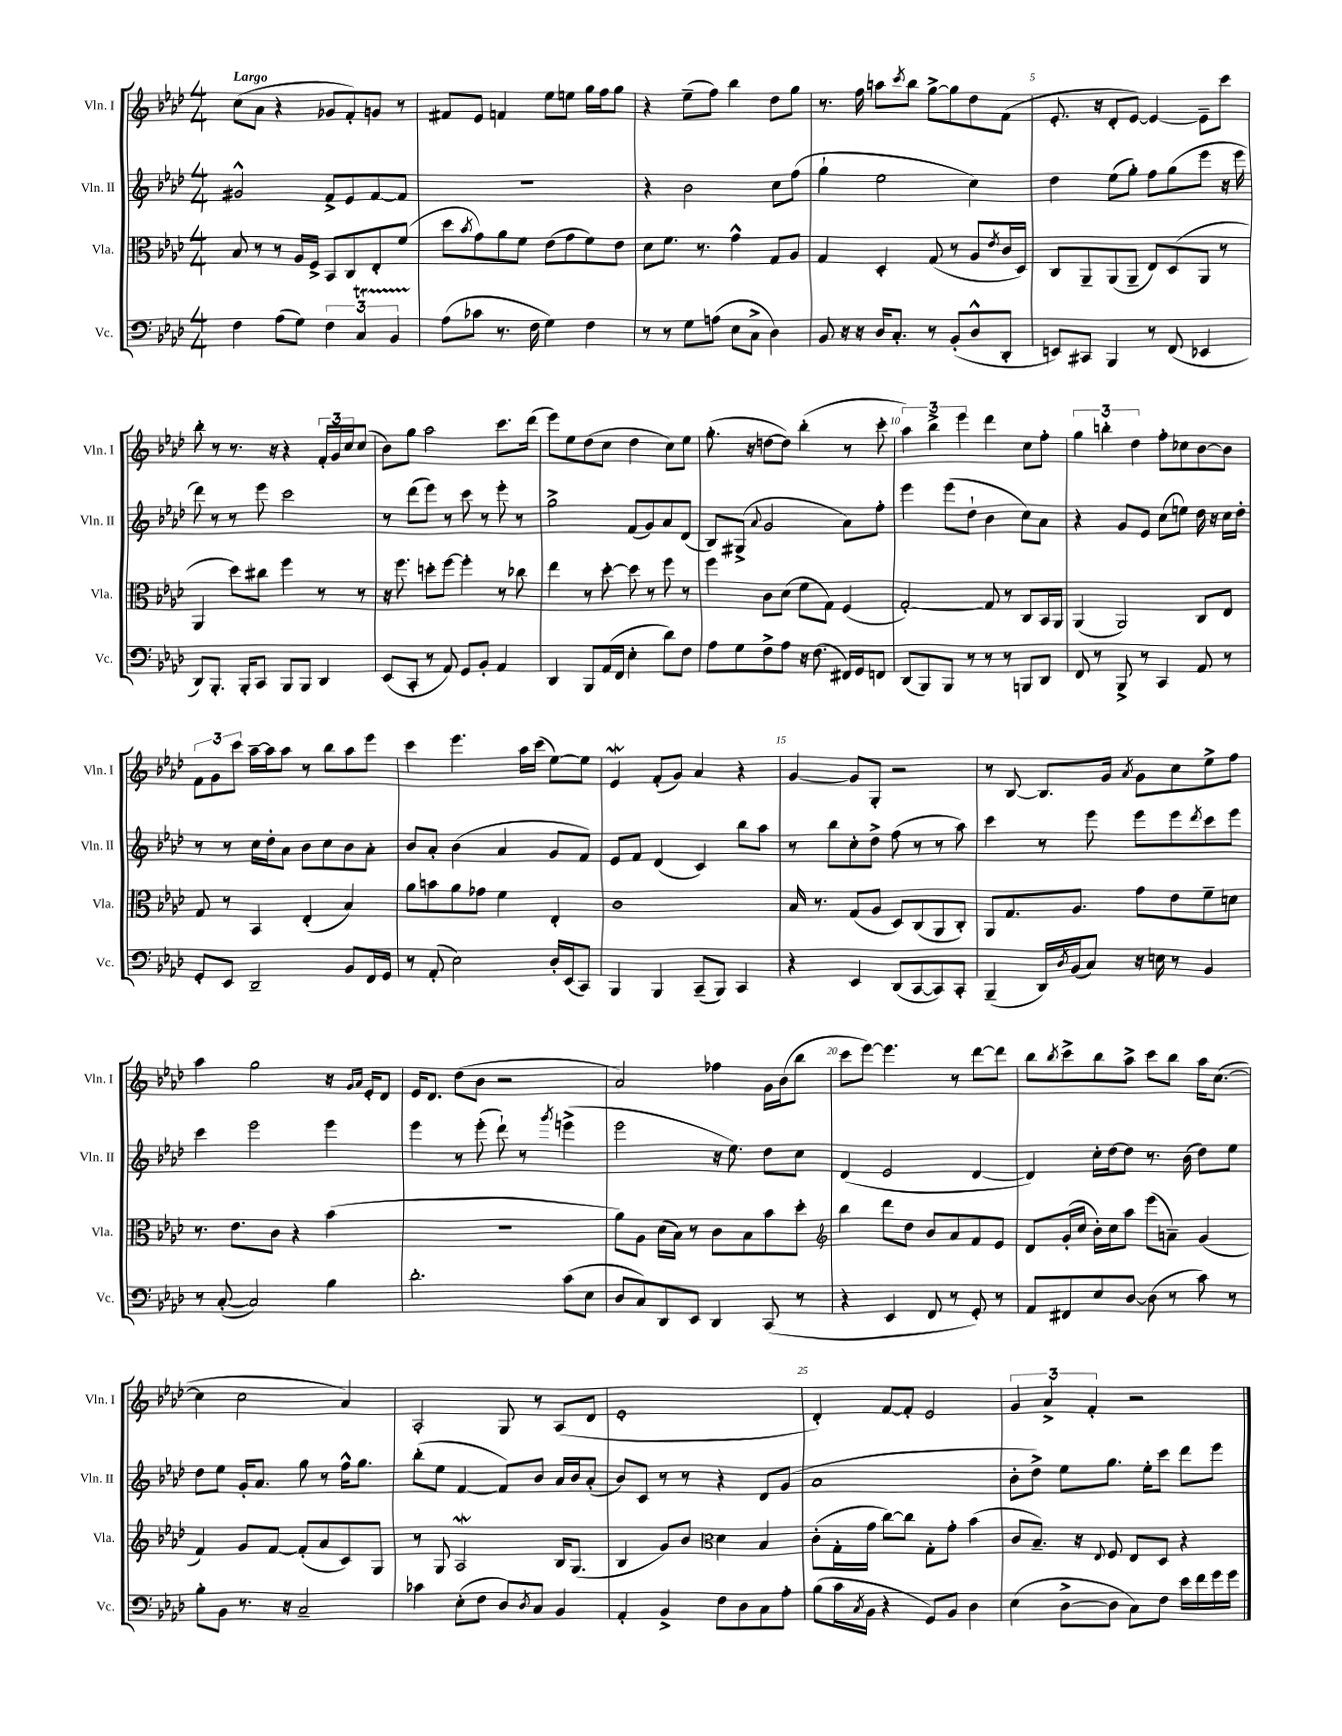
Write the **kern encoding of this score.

**kern	**kern	**kern	**kern
*part4	*part3	*part2	*part1
*staff4	*staff3	*staff2	*staff1
*I"Vc.	*I"Vla.	*I"Vln. II	*I"Vln. I
*I'Vc.	*I'Vla.	*I'Vln. II	*I'Vln. I
*clefF4	*clefC3	*clefG2	*clefG2
*k[b-e-a-d-]	*k[b-e-a-d-]	*k[b-e-a-d-]	*k[b-e-a-d-]
*M4/4	*M4/4	*M4/4	*M4/4
=1	=1	=1	=1
!	!	!	!LO:TX:a:B:t=Largo
4F\	8B-/	2g#X^^/	(8cc\L
.	8r	.	8a-\J
(8A-\L	8r	.	4r
8G\J)	16A-/LL	.	.
.	16F^/JJ	.	.
6F\	8BB-/L	8f^/L	8g-X/L
.	8C/	8e-/	8f'/)
6Ct/	.	.	.
.	8E-'/	[8f/	8gn/J
6BB-TTT/	.	.	.
.	(8f/J	8f/J]	8r
=2	=2	=2	=2
(8A-\L	8dd-\L	1r	8f#X/L
.	8qb-/	.	.
8c-X\J	8g\)	.	8e-/J
8.r	8a-\	.	4fn/
.	8f\J	.	.
16F\	.	.	.
4G\)	(8e-\L	.	8ee-\L
.	8g\	.	8een\J
4F\	8f\)	.	16gg\LL
.	.	.	16ff\J
.	8e-\J	.	8gg\J
=3	=3	=3	=3
8r	8d-\L	4r	4r
8r	8.f\J	.	.
8G\L	.	2b-\	(8ee-~\L
.	8.r	.	.
(8An\J	.	.	8ff\J)
8E-\L	4g^^\	.	4bb-\
8C^\J	.	.	.
4D-\)	8G/L	8cc\L	8dd-\L
.	8A-/J	(8ff\J	8gg\J
=4	=4	=4	=4
8BB-/	4G/	4gg`\	8.r
16r	.	.	.
16r	.	.	16ff\
16D-/KL	4D-'/	2ee-\	8aan\L
8.C'/J	.	.	.
.	.	.	8qccc/
.	.	.	8bb-\J
8r	(8G/	.	[8gg^\L
(8BB-'/L	8r	.	8gg\]
8D-^^/	8A-/L	4cc\)	8dd-\
.	8qe-/	.	.
8DD-'/J	16c/L	.	(8f\J
.	16D-/JJ)	.	.
=5	=5	=5	=5
8EEn/L)	8C/L	4dd-\	8.e-'/
8CC#X/J	8AA-~/	.	.
.	.	.	16r
4BBB-/	(8AA-/	(8ee-\L	8d-'/L
.	8AA-~/J	8gg'\J)	[8e-/J)
8r	8E-/L)	8ff\L	4e-/_
(8FF/	(8D-/	(8gg\	.
4EE-X/	8AA-/J	8eee-\J	8e-~\L]
.	8r	16r	8ccc\J
.	.	16eee-\	.
!!LO:LB:g=z
=6	=6	=6	=6
8DD-/L)	4AA-/	8ddd-\)	8bb-'\
8.BBB-'/J	.	8r	8r
.	8dd-\L)	8r	8.r
16BBB-'/KL	.	.	.
8CC/J	8cc#X\J	8eee-\	.
.	.	.	16r
8BBB-/L	4ff\	2ccc\	4r
8BBB-/J	.	.	.
4DD-/	8r	.	24f'/LL
.	.	.	24g/
.	.	.	24cc/J
.	8r	.	(8cc/J
=7	=7	=7	=7
(8EE-/L	16r	8r	8b-\L)
.	8.ff\	.	.
8CC'/J	.	(8ddd-\L	8gg\J
8r	8ddn'\L	8eee-\J)	2aa-\
8AA-/)	[8ff\J	8r	.
8GG/L	4ff'\]	8ccc\	.
8BB-'/J	.	8r	.
4AA-/	8r	8eee-'\	8.ccc\L
.	8cc-X\	8r	.
.	.	.	(16ddd-\Jk
=8	=8	=8	=8
4DD-/	4ee-\	2gg^\	8eee-\L)
.	.	.	8ee-\
8BBB-/L	8r	.	(8dd-\
(16AA-/L	[8dd-'\	.	8cc\J
16FF/JJ	.	.	.
4E-'\	8dd-\]	(8f/L	4dd-\
.	8r	8g/)	.
8d-\L)	8ff\	8a-/	8cc\L)
8F\J	8r	(8d-/J	8ee-\J
=9	=9	=9	=9
8A-\L	4ff\	8B-/L)	(8.gg'\
8G\	.	(8G#X^/J	.
.	.	.	16r
.	.	8qqa-/	.
8F^\	8c\L	2g/	[8ddn\L
8A-\J	(8d-\J	.	8dd\J])
16r	8f\L	.	(4bb-'\
(8.F\	.	.	.
.	8G\J)	.	.
16FF#X/LL)	(4F/	8a-\L)	8r
16GG/J	.	.	.
8FFn/J	.	8ff'\J	8ccc'\
=10	=10	=10	=10
(8DD-/L	[2G'/)	4eee-\	6aa-\)
8BBB-/)	.	.	.
.	.	.	6bb-^\
8BBB-/J	.	(8eee-\L	.
.	.	.	6eee-\
8r	.	8dd-`\J	.
8r	8G/]	4b-\	4ddd-\
8r	8r	.	.
8BBBn/L	8C/L	8cc\L)	8cc\L
8DD-/J	16BB-/L	8a-\J	8ff'\J
.	16AA-/JJ	.	.
=11	=11	=11	=11
8FF/	(4AA-/	4r	6gg\
8r	.	.	.
.	.	.	6bbn'\
8BBB-^/	2AA-/)	8g/L	.
.	.	.	6dd-\
8r	.	8e-/J	.
4CC/	.	(8cc\L	8ff'\L
.	.	8een\J)	8cc-X\
8AA-/	8C/L	16dd-\	[8b-\
.	.	16r	.
8r	8E-/J	16cc\LL	8b-\J]
.	.	16dd-'\JJ	.
!!LO:LB:g=z
=12	=12	=12	=12
8GG'/L	8G/	8r	12f\L
.	.	.	12g\
8EE-/J	8r	8r	.
.	.	.	12ccc\J
2DD-~/	4BB-/	16cc\LL	[16aa-~\LL
.	.	16dd-'\J	16aa-\J]
.	.	8a-\J	8aa-\J
.	(4E-'/	8b-\L	8r
.	.	8cc\	8bb-\L
8BB-/L	4B-/)	8b-\	8aa-\
16FF/L	.	8a-'\J	8eee-\J
16GG/JJ	.	.	.
=13	=13	=13	=13
8r	8a-\L	8b-/L	4ccc\
(8AA-'/	8bn\	8a-'/J	.
2E-\)	8a-\	(4b-\	4.eee-\
.	8g-X\J	.	.
.	4f\	4a-/	.
.	.	.	16aa-\LL
.	.	.	(16ccc\JJ
16D-'/LL	4E-'/	8g/L	[8ee-\L)
(16EE-/J	.	.	.
8CC/J)	.	8f/J)	8ee-\J]
=14	=14	=14	=14
4BBB-/	1c	8e-/L	4e-W/
.	.	8f/J	.
4BBB-/	.	(4d-/	(8f'/L
.	.	.	8g/J)
(8CC~/L	.	4c/)	4a-/
8BBB-/J)	.	.	.
4CC/	.	8bb-\L	4r
.	.	8aa-\J	.
=15	=15	=15	=15
4r	16B-/	8r	[4g/
.	8.r	.	.
.	.	8bb-\L	.
4EE-/	(8G/L	8cc'\	8g/L]
.	8A-/J	8dd-^\J	8G'/J
(8DD-/L	8D-/L)	(8ff\	2r
[8CC/	(8C/	8r	.
8CC/])	8AA-/	8r	.
8CC'/J	8C'/J)	8aa-\)	.
=16	=16	=16	=16
(4BBB-~/	8AA-/L	4ccc\	8r
.	8.G/	.	[8B-/
16DD-/LL)	.	8r	8.B-/L]
8qD-/	.	.	.
(16BB-/J	8.A-/J	.	.
8C/J)	.	8eee-\	.
.	.	.	16g/Jk
.	.	.	8qa-/
16r	8g\L	8eee-\L	8g\L
16En\	.	.	.
8r	8e-\	8eee-\	8cc\
.	.	8qddd-/	.
4BB-/	8f~\	8ccc\	8ee-^\
.	8dn\J	8eee-\J	8ff\J
!!LO:LB:g=z
=17	=17	=17	=17
8r	8.r	4ccc\	4aa-\
([8C'/	.	.	.
.	8.e-\L	.	.
2C/])	.	2eee-\	2gg\
.	8c\J	.	.
.	4r	.	.
4B-\	(4b-\	4eee-\	16r
.	.	.	16qqg/LL
.	.	.	16qqa-/JJ
.	.	.	16e-'/KL
.	.	.	8d-/J
=18	=18	=18	=18
2.d-'\	1r	4eee-\	16e-/KL
.	.	.	8.d-/J
.	.	8r	(8dd-\L
.	.	(8eee-'\	8b-\J
.	.	8ddd-`\)	2r
.	.	8r	.
.	.	8qggg/	.
(8c\L	.	(4eeen^\	.
8E-\J	.	.	.
=19	=19	=19	=19
8D-/L	8a-\L)	2eee-\	2a-/)
8C/)	8A-\J	.	.
8DD-/	(16d-\LL	.	.
.	16B-\JJ)	.	.
8EE-/J	8r	.	.
4DD-/	8c\L	16r	4ff-X\
.	.	8.ee-\)	.
.	8B-\	.	.
(8CC/	8b-\	8dd-\L	16g\LL
.	.	.	(16b-\J
8r	8dd-'\J	8cc\J	8bb-\J
=20	=20	=20	=20
*	*clefG2	*	*
4r	4bb-\	(4d-/	8ccc\L
.	.	.	[8eee-\J)
4EE-/	8ddd-\L	2e-/	4.eee-\]
.	8dd-\J	.	.
8FF/	8b-/L	.	.
8r	8a-/	.	8r
8GG'/)	8f/	[4d-/	[8ddd-\L
8r	8e-/J	.	8ddd-\J]
=21	=21	=21	=21
8AA-/L	8d-/L	4d-/])	8bb-\L
.	.	.	8qbb-/
8FF#X/	(16g'/L	.	8ccc^\
.	16cc/JJ	.	.
8E-/	16b-'\LL)	16cc'\LL	8bb-\
.	16cc\J	[16dd-\J	.
[8D-/J	8aa-\J	8dd-\J]	8aa-^\J
(8D-\]	(8eee-\L	8.r	8ccc\L
8r	8an~\J)	.	8bb-\J
.	.	(16b-\	.
8c\)	(4g/	8dd-\L)	16aa-\KL
.	.	.	([8.cc\J
8r	.	8ee-\J	.
!!LO:LB:g=z
=22	=22	=22	=22
8B-'\L	4f/)	8dd-\L	4cc\]
8BB-\J	.	8ee-\J	.
8.r	8g/L	16g'/KL	2cc\
.	.	8.a-/J	.
.	[8f/J	.	.
16r	.	.	.
2C~/	(8f'/L]	8gg\	.
.	8a-/	8r	.
.	8c/)	16ff^^\KL	4a-/)
.	.	8.gg\J	.
.	8G/J	.	.
=23	=23	=23	=23
4c-X\	8r	(8bb-'\L	2A-'/
.	8G/	8ee-\J	.
(8E-'\L	2A-w/	[4f/	.
8F\J	.	.	.
8D-/L)	.	8f/L])	8G/
8qD-/	.	.	.
8C/J	.	8b-/J	8r
4BB-/	16B-/KL	16a-/LL	(8A-/L
.	(8.G/J	16b-/J	.
.	.	(8a-'/J	8d-/J
=24	=24	=24	=24
4AA-'/	4B-/	8b-/L)	1e-'
.	.	8c/J	.
4BB-^/	8g/L)	8r	.
.	8b-/J	8r	.
*	*clefC3	*	*
8F\L	4d-\	4r	.
8D-\	.	.	.
8C\	4B-/	8d-/L	.
8A-'\J	.	(8g/J	.
=25	=25	=25	=25
(8B-\L	(8c'\L	1a-	4d-'/)
16c\L	16G'\L	.	.
8qC/	.	.	.
16BB-\JJ	16g\JJ	.	.
4r	[8cc\L)	.	[8f/L
.	8cc\J]	.	8f'/J]
8GG/L)	8G'\L	.	2e-/
8BB-/J	8g'\J	.	.
4D-\	(4b-\	.	.
=26	=26	=26	=26
(4E-\	8c/L	8b-'\L	6g/
.	8.B-~/J)	8dd-^\J)	.
.	.	.	6a-^/
[8D-^\L	.	8ee-\L	.
.	16r	.	.
.	.	.	6f'/
.	8qqE-/	.	.
8D-\J]	8F/	8.gg\J	.
8C\L)	8E-/L	.	2r
.	.	16ee-'\KL	.
8F\J	8D-/J	8ccc\J	.
16e-\LL	4r	8ddd-\L	.
16f\	.	.	.
16g\	.	8eee-\J	.
16g\JJ	.	.	.
==	==	==	==
*-	*-	*-	*-
